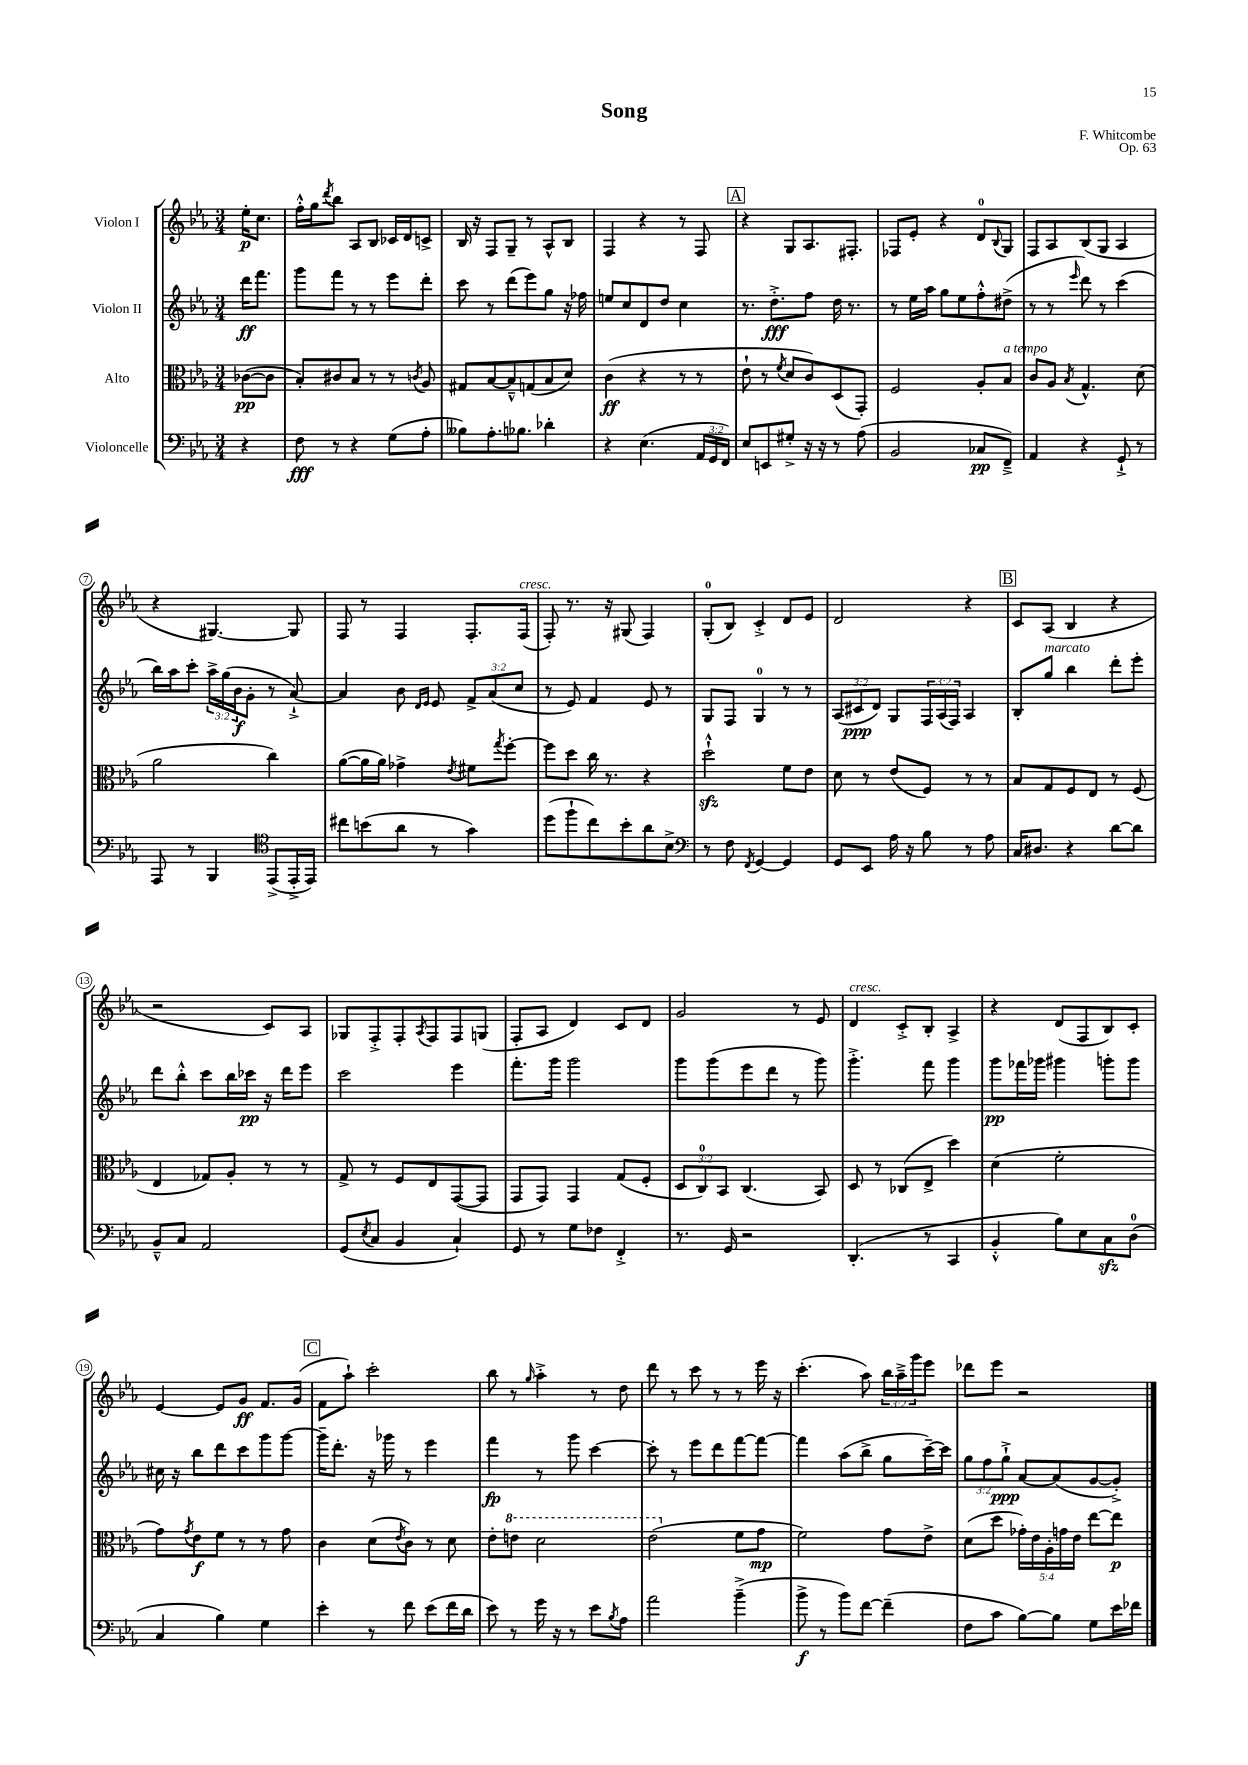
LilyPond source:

\header { title = "Song" composer = "F. Whitcombe" opus = "Op. 63" }
<<
\new StaffGroup <<
\new Staff = "s0" \with { instrumentName = "Violon I" } {
    \clef treble \key ees \major \numericTimeSignature \time 3/4 \override Staff.TupletNumber.text = #tuplet-number::calc-fraction-text \partial 4
    ees''16-.\p c''8. |
    f''16-.-^ g''16 \acciaccatura { d'''8 } bes''8 aes8 bes8 ces'16 d'16 c'8-> |
    bes16 r16 f8 g8-- r8 aes8-^ bes8 |
    f4 r4 r8 f8 |
    \mark \markup { \box "A" } r4 g8 aes8. fis8.-. |
    fes8 ees'8-. r4 d'8-0 \appoggiatura { bes8 } g8 |
    f8 aes8 bes8( g8 aes4 |
    r4 gis4.~) gis8 |
    f8 r8 f4 f8.-. f16^\markup { \italic "cresc." }( |
    f8-.) r8. r16 gis8( f4) |
    g8-0-.( bes8) c'4-.-> d'8 ees'8 |
    d'2 r4 |
    \mark \markup { \box "B" } c'8 aes8( bes4 r4 |
    r2 c'8) aes8 |
    ges8 f8-.-> f8-. \acciaccatura { aes8 } f8 f8 g8( |
    f8-. aes8 d'4) c'8 d'8 |
    g'2 r8 ees'8 |
    d'4^\markup { \italic "cresc." } c'8-.-> bes8-. aes4-> |
    r4 d'8( f8 bes8) c'8-. |
    ees'4~ ees'8 g'8\ff f'8. g'16( |
    \mark \markup { \box "C" } f'8 aes''8-!) c'''2-. |
    bes''8 r8 \grace { g''16 } aes''4-.-> r8 d''8 |
    d'''8 r8 c'''8 r8 r8 ees'''16 r16 |
    c'''4.-.( aes''8) \tuplet 3/2 { bes''16 aes''16---> g'''16 } ees'''8 |
    des'''8 ees'''8 r2 \bar "|." |
}
\new Staff = "s1" \with { instrumentName = "Violon II" } {
    \clef treble \key ees \major \numericTimeSignature \time 3/4 \override Staff.TupletNumber.text = #tuplet-number::calc-fraction-text \partial 4
    d'''16\ff f'''8. |
    g'''8 f'''8 r8 r8 ees'''8 d'''8-. |
    c'''8 r8 d'''8( ees'''8) g''8 r16 fes''16 |
    e''8 c''8 d'8 d''8 c''4 |
    \mark \markup { \box "A" } r8. d''8.-.->\fff f''8 d''16 r8. |
    r8 ees''16 aes''16 g''8 ees''8 f''8-.-^ dis''8->( |
    r8 r8 \grace { ees'''16 } d'''8) r8 c'''4( |
    bes''16) aes''16 c'''8-. \tuplet 3/2 { aes''16-> g''16( bes'16\f } g'8-. r8 aes'8~-!->) |
    aes'4 bes'8 \grace { d'16 ees'16 } ees'8 \tuplet 3/2 { f'8-> aes'8( c''8 } |
    r8 ees'8) f'4 ees'8 r8 |
    g8 f8 g4-0 r8 r8 |
    \tuplet 3/2 { aes8( cis'8\ppp d'8) } g8 \tuplet 3/2 { f16 aes16( f16) } aes4 |
    \mark \markup { \box "B" } bes8-. g''8^\markup { \italic "marcato" } bes''4 d'''8-. ees'''8-. |
    d'''8 bes''8-.-^ c'''8 bes''16 ces'''16\pp r16 d'''16 ees'''8 |
    c'''2 ees'''4 |
    f'''8.-. g'''16 g'''2 |
    g'''8 g'''8( ees'''8 d'''8 r8 g'''8) |
    g'''4.-.-> f'''8 g'''4 |
    g'''8\pp fes'''16 ges'''16 gis'''4 g'''8-. g'''8 |
    cis''16 r16 bes''8 d'''8 c'''8 g'''8 g'''8~ |
    \mark \markup { \box "C" } g'''16-- d'''8.-. r16 ges'''16 r8 ees'''4 |
    f'''4\fp r8 g'''8 c'''4~ |
    c'''8-. r8 ees'''8 d'''8 f'''8~ f'''8~ |
    f'''4 aes''8( bes''8-> g''8 c'''16~--) c'''16 |
    \tuplet 3/2 { g''8 f''8 g''8-!->\ppp } aes'8~ aes'8( g'8~ g'8-.->) \bar "|." |
}
\new Staff = "s2" \with { instrumentName = "Alto" } {
    \clef alto \key ees \major \numericTimeSignature \time 3/4 \override Staff.TupletNumber.text = #tuplet-number::calc-fraction-text \partial 4
    ces'8~\pp( ces'8 |
    bes8-.) cis'8 bes8 r8 r8 \acciaccatura { c'8 } aes8 |
    gis8 bes8~ bes8---^ g8( bes8 d'8) |
    c'4\ff( r4 r8 r8 |
    \mark \markup { \box "A" } ees'8-! r8 \acciaccatura { f'8 } d'8 c'8) d8( g,8-.) |
    f2 aes8-. bes8^\markup { \italic "a tempo" } |
    c'8 aes8 \acciaccatura { bes8 } g4.-^ d'8( |
    aes'2 c''4) |
    aes'8~( aes'16 aes'16) ges'4-> \acciaccatura { ees'8 } fis'8 \acciaccatura { g''8 } f''8~-. |
    f''8 d''8 c''16 r8. r4 |
    d''2-!-^\sfz f'8 ees'8 |
    d'8 r8 ees'8( f8) r8 r8 |
    \mark \markup { \box "B" } bes8 g8 f8 ees8 r8 f8( |
    ees4 ges8) aes8-. r8 r8 |
    g8-> r8 f8 ees8 g,8~( g,8 |
    g,8 g,8) g,4 g8( f8-. |
    \tuplet 3/2 { d8 c8-0) bes,8 } c4.( bes,8) |
    d8 r8 ces8( ees8-> d''4) |
    d'4( f'2-. |
    g'8) \acciaccatura { g'8 } ees'8\f f'8 r8 r8 g'8 |
    \mark \markup { \box "C" } c'4 d'8( \acciaccatura { ees'8 } c'8) r8 d'8 |
    ees'8-. \ottava #1 e''8 d''2 |
    ees''2( \ottava #0 f'8 g'8\mp |
    f'2) g'8 ees'8-> |
    d'8( d''8 \tuplet 5/4 { ges'16-.) ees'16 aes16-. g'16 ees'16 } ees''8~ ees''8\p \bar "|." |
}
\new Staff = "s3" \with { instrumentName = "Violoncelle" } {
    \clef bass \key ees \major \numericTimeSignature \time 3/4 \override Staff.TupletNumber.text = #tuplet-number::calc-fraction-text \partial 4
    r4 |
    f8\fff r8 r4 g8( aes8-. |
    beses8) aes8.-. bes8. des'4-. |
    r4 ees4.( \tuplet 3/2 { aes,16 g,16 f,16) } |
    \mark \markup { \box "A" } ees8 e,8 gis8-.-> r16 r16 r8 aes8( |
    bes,2 ces8\pp f,8--->) |
    aes,4 r4 g,8-!-> r8 |
    aes,,8 r8 bes,,4 \clef tenor ees,8->( ees,16-.-> ees,16) |
    cis''8 b'8( aes'8 r8 g'4) |
    d''8( f''8-! c''8) bes'8-. aes'8 bes8-> |
    \clef bass r8 f8 \acciaccatura { f,8 } g,4~ g,4 |
    g,8 ees,8 aes16 r16 bes8 r8 aes8 |
    \mark \markup { \box "B" } c16 dis8. r4 d'8~ d'8 |
    bes,8---^ c8 aes,2 |
    g,8( \acciaccatura { ees8 } c8 bes,4 c4-!) |
    g,8 r8 g8 fes8 f,4-.-> |
    r8. g,16 r2 |
    d,4.-.( r8 c,4 |
    bes,4-.-^ bes8) ees8 c8\sfz d8-0( |
    c4 bes4) g4 |
    \mark \markup { \box "C" } ees'4-. r8 f'8 ees'8( f'16 d'16 |
    ees'8) r8 g'16 r16 r8 ees'8 \acciaccatura { bes8 } aes8 |
    aes'2 bes'4--->( |
    bes'8->\f r8 bes'8) f'8~ f'4--( |
    f8 c'8 bes8~) bes8 g8 ees'16 fes'16 \bar "|." |
}
>>
>>
\layout { \context { \Score \override BarNumber.stencil = #(make-stencil-circler 0.1 0.3 ly:text-interface::print) } }
